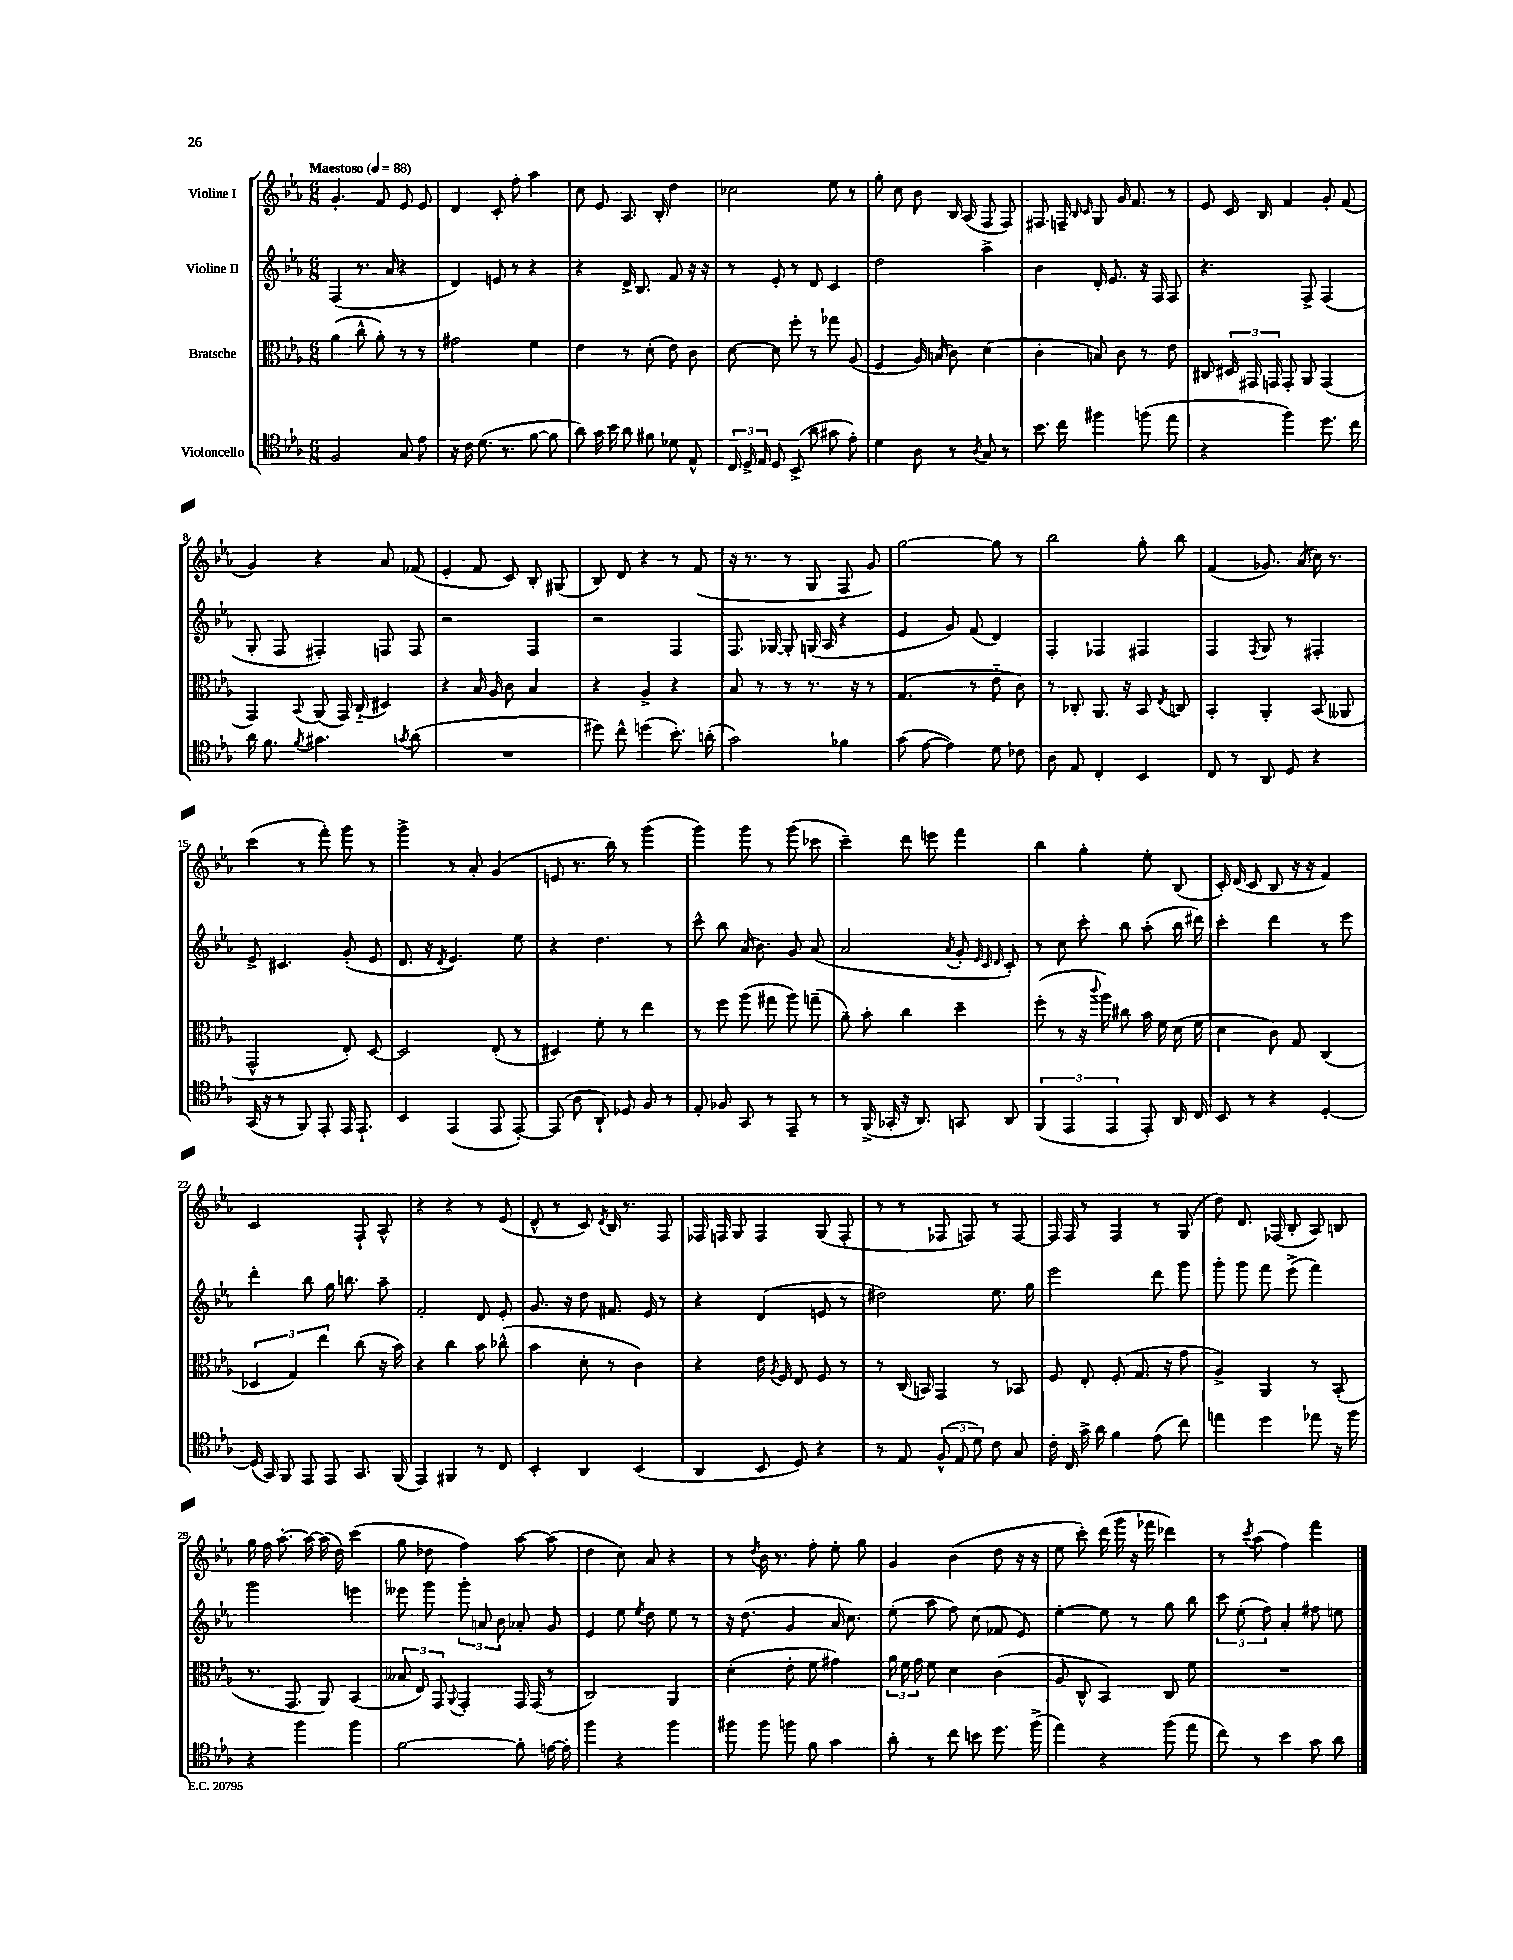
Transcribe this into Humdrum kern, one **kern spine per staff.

**kern	**kern	**kern	**kern
*part4	*part3	*part2	*part1
*staff4	*staff3	*staff2	*staff1
*I"Violoncello	*I"Bratsche	*I"Violine II	*I"Violine I
*clefC4	*clefC3	*clefG2	*clefG2
*k[b-e-a-]	*k[b-e-a-]	*k[b-e-a-]	*k[b-e-a-]
*M6/8	*M6/8	*M6/8	*M6/8
*MM88	*MM88	*MM88	*MM88
=1	=1	=1	=1
!	!	!	!LO:TX:a:B:t=Maestoso
2F/	(4a-\	(4F/	4.g'/
.	8cc^^\	8.r	.
.	8a-'\)	.	8f/
.	.	16a-/	.
8G/	8r	4r	8e-/
8e-\	8r	.	8e-/
=2	=2	=2	=2
16r	2g#X\	4d/)	4d/
16c\	.	.	.
(8.d\	.	.	.
.	.	8en/	8c'/
8.r	.	.	.
.	.	8r	8ff'\
[8f\	4f\	4r	4aa-\
8f\]	.	.	.
=3	=3	=3	=3
8a-\)	4e-\	4r	8cc\
16g\	.	.	8e-/
16b-\	.	.	.
8a-\	8r	16d^/	8.A-/
.	.	8.B-/	.
8f#X\	(8d'\	.	.
.	.	.	16B-'/
8d-X\	8e-\)	8f/	4dd\
8E-^^/	8c\	16r	.
.	.	16r	.
=4	=4	=4	=4
24C/	[8d\	8r	2cc-X\
24D^/	.	.	.
24E-/	.	.	.
8D/	8d\]	8e-'/	.
(8BB-^/	8ff'\	8r	.
8a-\	8r	8d/	.
8g#X\	8gg-X\	4c/	8ee-\
8e-'\)	(8A-/	.	8r
=5	=5	=5	=5
4d\	4F/	2dd\	8gg'\
.	.	.	8cc\
8A-\	16A-/)	.	8b-\
.	(16Bn/	.	.
8r	8c\)	.	16B-/
.	.	.	(16A-/
8qA-/	.	.	.
8G/	(4d\	4aa-^\	8F/
8r	.	.	8F/)
=6	=6	=6	=6
8.b-\	4c'\	4b-\	8.F#X/
16cc\	.	.	16Fn~/
.	.	.	16qqB-/
.	.	.	16qqc/
4ff#X\	8Bn/)	16d'/	8G/
.	.	8.e-/	.
.	8c\	.	16g/
.	.	.	8.f/
(8ffn\	8r	16r	.
.	.	16F/	.
8ee-\	8e-\	8F/	8r
=7	=7	=7	=7
4r	8C#X/	4.r	8e-/
.	24D#X/	.	16c/
.	24GG#X/	.	.
.	.	.	16B-/
.	24GGn/	.	.
4ff\)	8GG'/	.	4f/
.	8AA-/	8F^/	.
8.dd\	(4GG/	(4F/	8g'/
.	.	.	(8f/
16cc\	.	.	.
!!LO:LB:g=z
=8	=8	=8	=8
16a-\	4GG/)	8G'/	4g/)
8.f\	.	.	.
.	.	8F/	.
8qf/	8qqBB-/	.	.
4.g#X\	(8AA-/	4F#X'/)	4r
.	16GG/)	.	.
.	(16C/	.	.
.	4D#X/)	8Fn/	8a-/
8qgn/	.	.	.
(8a-\	.	8F/	(8f-X/
=9	=9	=9	=9
2.r	4r	2r	4e-'/
.	16B-/	.	8f/
.	16A-/	.	.
.	8c\	.	8c/)
.	4B-/	4F/	8B-'/
.	.	.	(8G#X/
=10	=10	=10	=10
8dd#X\)	4r	2r	8B-/)
8cc^^\	.	.	8d/
(4ddn\	4A-^/	.	4r
8.b-'\)	4r	4F/	8r
.	.	.	(8f/
(16an'\	.	.	.
=11	=11	=11	=11
2g\)	8B-/	8.F/	16r
.	.	.	8.r
.	8r	.	.
.	.	[16G-X/	.
.	8r	8G-'/]	8r
.	8.r	(16Gn/	8G/
.	.	16A-/	.
4f-X\	.	4r	8F/
.	16r	.	.
.	8r	.	8g/)
=12	=12	=12	=12
(8g\	(4.G/	4e-/	[2gg\
[8e-\	.	.	.
4e-\])	.	8g/)	.
.	8r	(8f/	.
8d\	8e-\	4d/)	8gg\]
8c-X\	8c\)	.	8r
=13	=13	=13	=13
8A-\	8r	4F'/	2bb-\
8E-/	8C-X'/	.	.
4C'/	8.AA-/	4F-X/	.
.	16r	.	.
4BB-/	8BB-/	4F#X/	8gg'\
.	8qE-/	.	.
.	8Cn/	.	8bb-\
=14	=14	=14	=14
8C/	4BB-'/	4F/	(4f/
8r	.	.	.
.	.	8qF/	.
8AA-/	4AA-'/	8G/	8.g-X/)
8D/	.	8r	.
.	.	.	(16a-/
4r	(8BB-/	4F#X'/	16cc\)
.	.	.	8.r
.	8AA--X/	.	.
!!LO:LB:g=z
=15	=15	=15	=15
(16GG/	2GG^^/	8e-^/	(4ccc\
16r	.	.	.
8r	.	4.c#X/	.
8FF/)	.	.	8r
8EE-'/	.	.	8fff'\)
16EE-/	8E-'/)	(8g'/	8ggg\
8.EE-`/	.	.	.
.	[8D/	8e-/	8r
=16	=16	=16	=16
4BB-/	2D/]	8.d/	4ggg^\
.	.	16r	.
.	.	8qd/	.
(4EE-/	.	4.e-/)	8r
.	.	.	8a-'/
8EE-/	(8E-'/	.	(4g/
[8EE-'/)	8r	8ee-\	.
=17	=17	=17	=17
(8EE-/]	4D#X/)	4r	8en/
8A-\	.	.	8.r
8AA-`/)	8f'\	4.dd\	.
.	.	.	16bb-\)
8D-X/	8r	.	8r
8F/	4ee-\	.	(4ggg\
8r	.	8r	.
=18	=18	=18	=18
8E-'/	8r	8ccc^^\	4ggg\)
8F-X/	8ff\	8bb-\	.
8GG/	(8aa-\	(16a-/	8ggg\
.	.	8.b-\)	.
8r	8gg#X\	.	8r
8EE-~/	8aa-\)	8g/	(8ggg\
8r	(8ggn~\	(8a-/	8ccc-X\
=19	=19	=19	=19
8r	8a-~\)	2a-/	4ccc~\)
(16FF^/	8b-'\	.	.
16GG-X'/	.	.	.
16r	4cc\	.	8ddd\
8.AA-/)	.	.	.
.	.	.	8eeen\
.	.	8qa-/	.
8GGn/	4dd~\	8g'/	4fff\
.	.	32qqe-/	.
.	.	32qqc/	.
.	.	32qqd/	.
8AA-/	.	8c'/)	.
=20	=20	=20	=20
(6FF/	(8ff'\	8r	4bb-\
.	8r	8cc\	.
6EE-/	.	.	.
.	16r	8ccc'\	4gg'\
.	8qqccc/	.	.
.	16aa-\)	.	.
6EE-/	.	.	.
.	8cc#X\	8bb-\	.
8EE-'/)	16b-\	(8aa-'\	8ee-'\
.	16f\	.	.
16AA-/	(16d\	16bb-\	(8B-/
16C/	16f\	16ddd#X\)	.
=21	=21	=21	=21
8BB-/	4d\	4ccc'\	16c'/)
.	.	.	(16d/
8r	.	.	8c/
4r	8c\)	4ddd\	8B-/
.	8G/	.	16r
.	.	.	16r
[4D'/	(4C/	8r	4f/)
.	.	8eee-\	.
!!LO:LB:g=z
=22	=22	=22	=22
(16D/]	6D-X/	4ddd'\	2c/
16GG/)	.	.	.
8FF/	.	.	.
.	6G/)	.	.
8EE-/	.	8bb-\	.
.	6ee-\	.	.
8EE-/	.	16gg\	.
.	.	8.bbn\	.
8.GG/	(8cc\	.	8F`/
.	16r	8aa-~\	8A-^^/
(16FF/	16b-\)	.	.
=23	=23	=23	=23
4EE-/)	4r	2f'/	4r
4FF#X/	4cc\	.	4r
8r	8b-\	8d/	8r
8C/	(8cc-X^^\	8e-'/	(8e-/
=24	=24	=24	=24
4BB-'/	4b-\	8.g/	8d^^/
.	.	.	8r
.	.	16r	.
4AA-/	8d'\	8dd\	8c/)
.	.	.	8qd/
.	8r	8.f#X/	16B-/
.	.	.	8.r
(4BB-/	4c\)	.	.
.	.	16e-/	.
.	.	8r	8F/
=25	=25	=25	=25
4AA-/	4r	4r	16F-X/
.	.	.	16Fn/
.	.	.	8G/
8BB-/	16e-\	(4d/	4F/
.	8qA-/	.	.
.	16F/	.	.
8D/)	8E-/	.	.
4r	8F/	8en/	(8G/
.	8r	8r	8F'/
=26	=26	=26	=26
8r	8r	2dd#X\)	8r
8E-/	(16C/	.	8r
.	16BBn/)	.	.
(12F^^/	4GG/	.	8F-X/
12E-/	.	.	.
.	.	.	8Fn/)
12d\)	.	.	.
8c\	8r	8.ee-\	8r
8G/	8BB-X/	.	[8F/
.	.	16gg\	.
=27	=27	=27	=27
16c'\	8F/	2eee-\	16F/]
16C/	.	.	16F/
16g^\	8E-'/	.	8r
16a-\	.	.	.
4f\	(8F'/	.	4F/
.	8.G/	.	.
(8e-\	.	8ddd\	8r
.	16r	.	.
8cc\)	8g\	8ggg\	(8G/
=28	=28	=28	=28
4een\	4A-^/)	8ggg'\	8dd\)
.	.	8ggg\	8.d/
4dd\	4AA-/	8fff\	.
.	.	.	(16F-X/
.	.	(8eee-^\	8B-'/
8ee-X\	8r	4fff\)	8A-/)
16r	(8BB-'/	.	8Bn/
16ff\	.	.	.
!!LO:LB:g=z
=29	=29	=29	=29
4r	8.r	2ggg\	16gg\
.	.	.	16ff\
.	.	.	[8.aa-'\
.	8.GG/	.	.
4ff\	.	.	.
.	.	.	16aa-\_
.	8AA-/)	.	(16aa-\]
.	.	.	16dd\)
4ff\	(4BB-/	4eeen\	(4ccc\
=30	=30	=30	=30
[2f\	12B--X/	8eee--X\	8gg\
.	12E-/)	.	.
.	.	8ggg\	8dd-X\
.	12GG/	.	.
.	8qqAA-/	.	.
.	4GG'/	12ggg'\	4ff\)
.	.	12an/	.
.	.	12b-\	.
8f'\]	16GG/	8a-X'/	[8aa-\
.	(16GG/	.	.
[16en\	8r	8g/	(8aa-\]
16e'\]	.	.	.
=31	=31	=31	=31
4ff\	2C/)	4e-/	4dd\
4r	.	8ee-\	8cc\)
.	.	8qee-/	.
.	.	8dd\	8a-/
4ff\	4AA-/	8ee-\	4r
.	.	8r	.
=32	=32	=32	=32
8ff#X\	(4d'\	16r	8r
.	.	(8.dd\	.
.	.	.	8qdd/
8ff#\	.	.	16b-\
.	.	.	8.r
8ffn\	8e-'\	4g/	.
8f\	8f\	.	8ff'\
4g\	4g#X\)	16a-/	8ee-'\
.	.	8.cc\)	.
.	.	.	8gg\
=33	=33	=33	=33
8a-'\	24a-\	(8ee-'\	4g/
.	24f\	.	.
.	24g\	.	.
8r	8f\	8aa-\	.
8cc\	4d\	8ff\)	(4b-\
8bn\	.	(8cc\	.
8.dd\	(4c\	8f-X/	8dd\
.	.	8e-/)	16r
(16ff^\	.	.	16r
=34	=34	=34	=34
4ee-\)	8A-/	[4ee-'\	8ee-\
.	8C^^/	.	8ccc'\)
4r	4BB-/)	8ee-\]	(16ddd\
.	.	.	16ggg\
.	.	8r	16r
.	.	.	16fff-X\
(8ff\	8C/	8gg\	4ddd-X\)
8ee-\	8f\	8bb-\	.
=35	=35	=35	=35
8cc\)	2.r	12ccc\	8r
.	.	(12ee-'\	.
.	.	.	8qccc/
8r	.	.	(8aa-\
.	.	12ff\)	.
4b-\	.	4a-'/	4ff\)
8g\	.	8ff#X\	4fff\
8a-\	.	8een\	.
==	==	==	==
*-	*-	*-	*-
